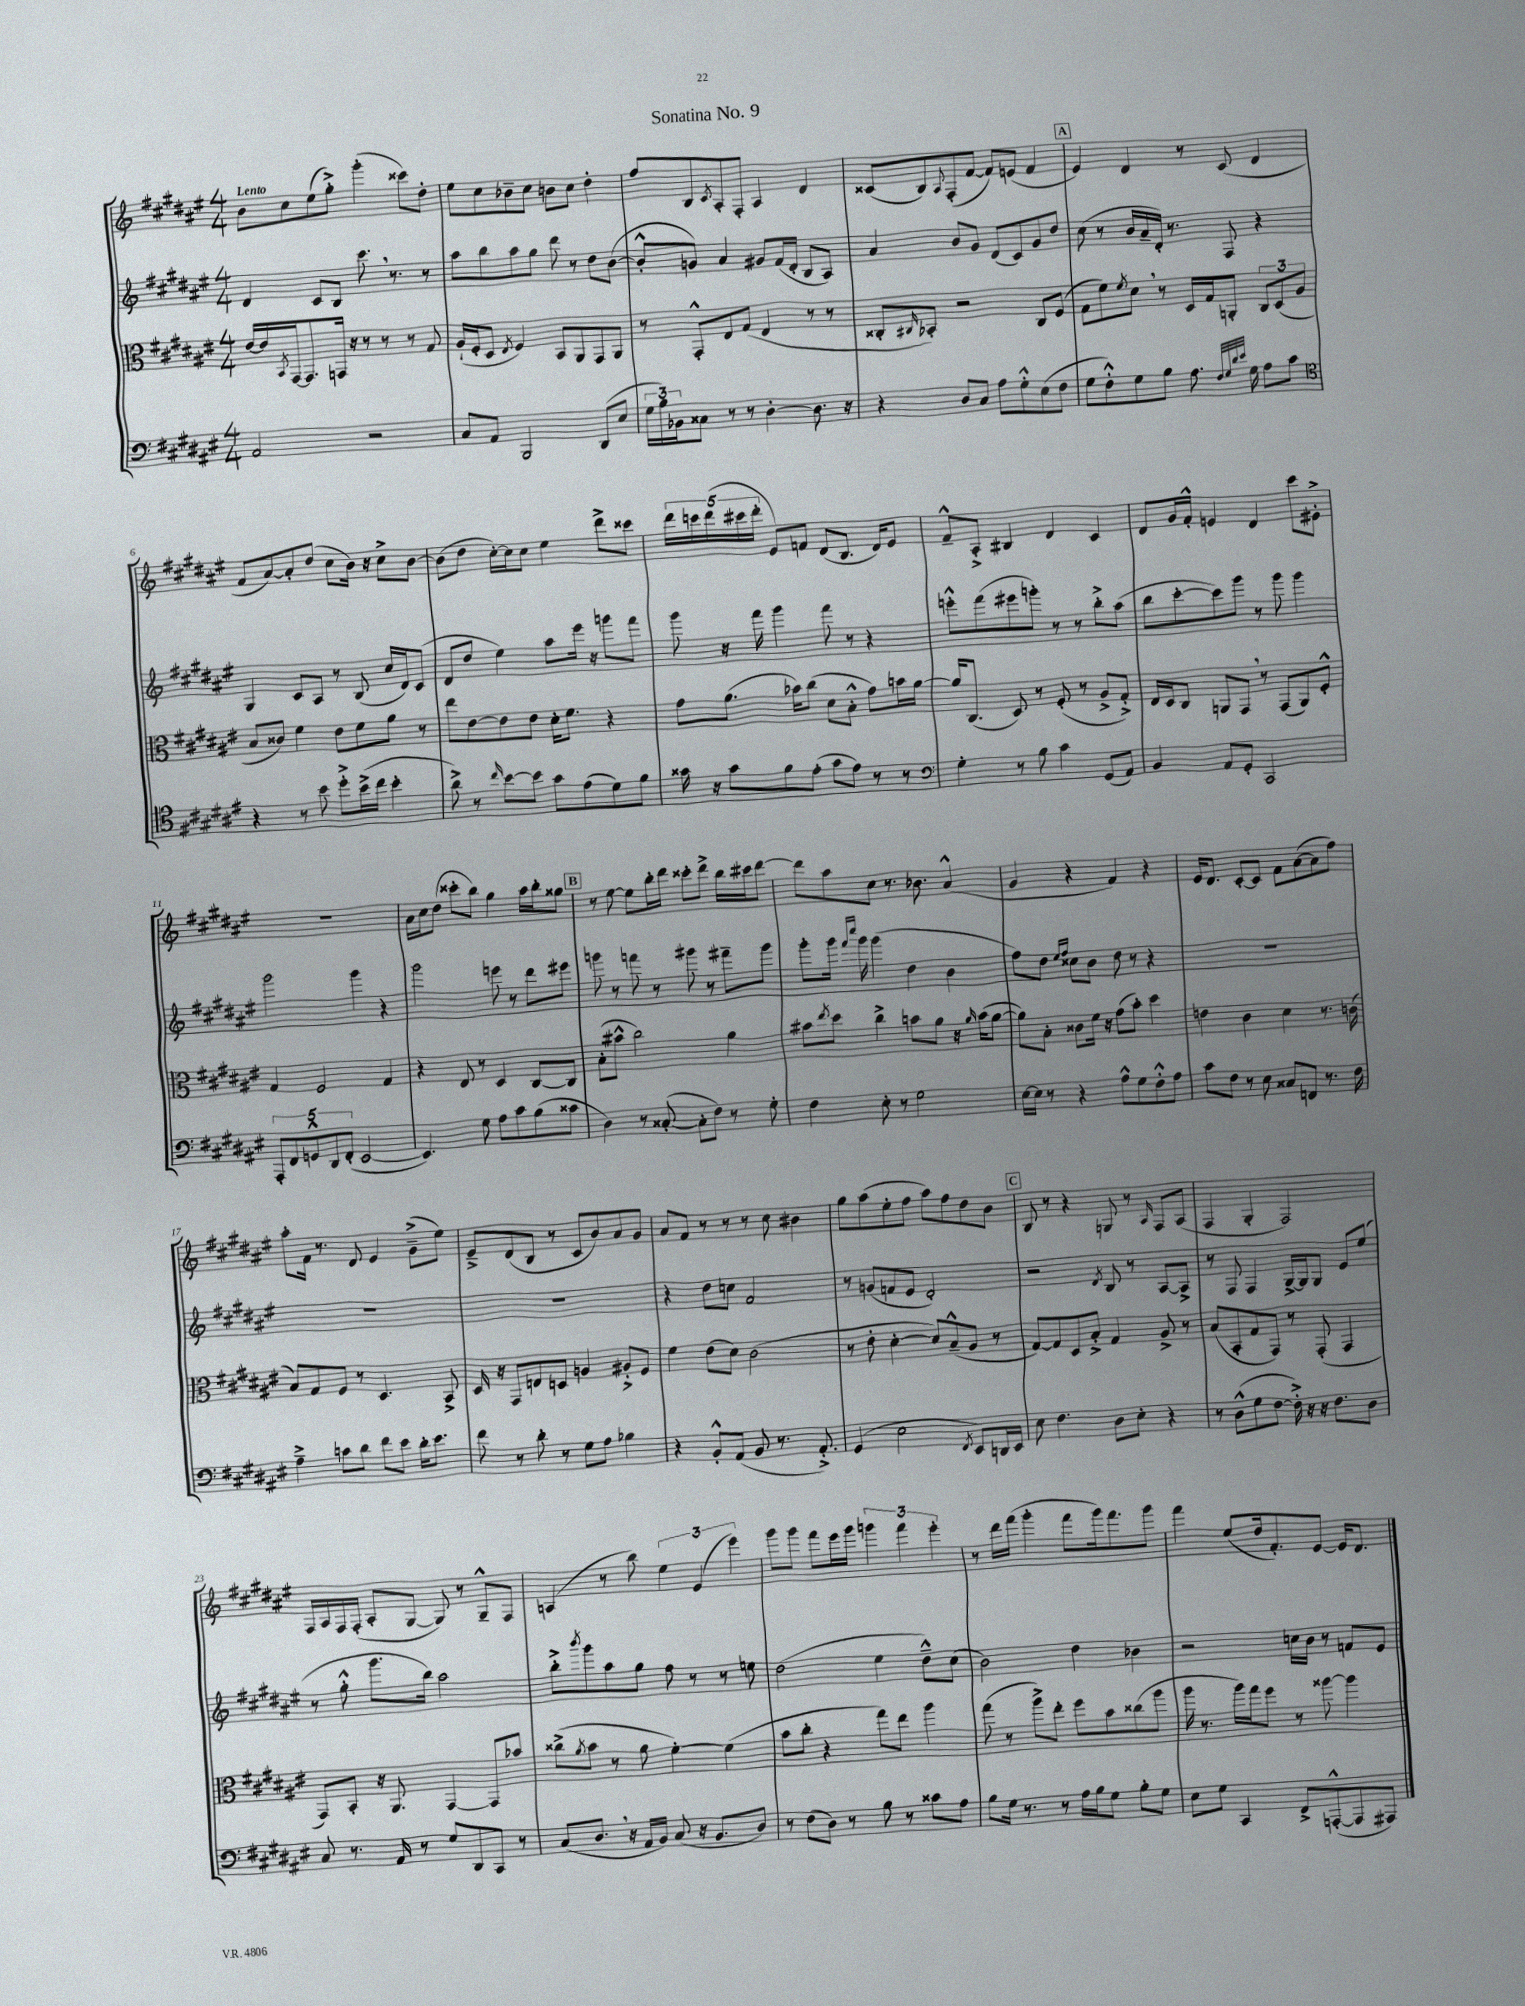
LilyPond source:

\header { title = "Sonatina No. 9" }
<<
\new StaffGroup <<
\new Staff = "s0" {
    \clef treble \key fis \major \numericTimeSignature \time 4/4 \tempo "Lento"
    b'8 cis''8 eis''8( gis''8-.->) gis'''4-.( cisis'''8) dis''8-. |
    eis''8 cis''8 bes'8-- cis''8 b'8 cis''8 dis''4-. |
    fis''8 b8 \acciaccatura { cis'8 } ais8-. fis8-. ais4 dis'4 |
    cisis'8( b8) \appoggiatura { ais8 } fis8-.( fis'8~ fis'8) e'8( fis'4 |
    \mark \markup { \box "A" } eis'4) dis'4 r8 cis'8( dis'4 |
    fis'8 ais'8~) ais'8-. dis''8( cis''8 b'16) r16 cis''8-> b'8~ |
    b'8( dis''8 cis''16~-.) cis''16 cis''8 eis''4 dis'''8-> cisis'''8 |
    \tuplet 5/4 { dis'''16 c'''16 dis'''16( cis'''16 dis'''16-. } eis'8) f'8 dis'8( b8. dis'16) eis'8 |
    fis'8---^ ais8-.-> bis4 dis'4 cis'4 |
    dis'8 gis'16 fis'16-.-^ e'4 dis'4 cis'''8 eis'8-.-> |
    R1 |
    ais'16 cis''16 dis''8( cisis'''8-. b''8) gis''4 ais''16 b''16-. gisis''8 |
    \mark \markup { \box "B" } r8 eis''8~ eis''8 b''16-. dis'''16 cisis'''8-. dis'''8-> b''16 cis'''16 dis'''8~ |
    dis'''8 ais''8 cis''8 r8. bes'8. ais'4-^( |
    gis'4 r4 fis'4) r4 |
    eis'16 dis'8. cis'8~-. cis'8 fis'8 ais'8~( ais'8 fis''8) |
    ais''8-. fis'16 r8. dis'8 eis'4 gis'8--->( eis''8) |
    eis'8---> dis'8( b8 r8 cis'8 b'8) ais'8 gis'8 |
    ais'8 fis'8 r8 r8 r8 cis''8 bis'4 |
    gis''8 ais''8( eis''8-. fis''8 ais''8) fis''8 dis''8 b'8 |
    \mark \markup { \box "C" } b8 r8 r4 g8 r8 \grace { ais16 } fis8 ais8( |
    fis4 gis4-. fis2) |
    fis16 ais16 fis16 fis16-.( ais8-. gis8~ gis8) r8 gis8---^ fis8 |
    a4( r8 b''8) \tuplet 3/2 { eis''4 eis'4( eis'''4) } |
    gis'''8 gis'''8 fis'''8 eis'''16 gis'''16 \tuplet 3/2 { g'''4 fis'''4 eis'''4-. } |
    r8 dis'''16 fis'''16( gis'''4-. fis'''8 gis'''16) fis'''8. gis'''8 |
    fis'''4 eis''8( dis''16 fis'8.-.) eis'8~ eis'16 dis'8. \bar "|." |
}
\new Staff = "s1" {
    \clef treble \key fis \major \numericTimeSignature \time 4/4
    dis'4 cis'8 b8 cis'''8. \breathe r8. r8 |
    ais''8 b''8 ais''8 gis''8 dis'''8 r8 dis''8 b'8~( |
    b'8-.-^ g'8) ais'4 gis'8 fis'16( dis'16-. b8 ais8) |
    ais'4 b'8 gis'8 dis'8( cis'8) gis'8 dis''8 |
    \mark \markup { \box "A" } cis''8( r8 b'16 ais'16-- dis'16-.) r8. fis8 r4 |
    gis4 cis'8 ais8 r8 b8( cis''16 dis'16) cis'8( |
    dis'8 dis''8 eis''4) ais''8 eis'''16 r16 g'''8 fis'''8 |
    gis'''8 r16 fis'''16 gis'''4 fis'''8 r8 r4 |
    e'''8-.-^ fis'''8( eis'''8 g'''8-.) r8 r8 b''8-.-> ais''8( |
    b''8 cis'''8~-. cis'''8) gis'''8 r8 gis'''8 gis'''4 |
    gis'''2 gis'''4 r4 |
    gis'''2 e'''8 r8 dis'''8 eis'''8 |
    \mark \markup { \box "B" } g'''8 r8 f'''8 r8 gis'''8 r8 fis'''8-- gis'''8 |
    gis'''8-. gis'''16 \grace { fis'''16 cis''''16 } gis'''16 gis'''4( dis''4 b'4 |
    fis''8) dis''8 \grace { eis''16 fis''16 } cisis''8 b'8 dis''8 r8 r4 |
    R1 |
    R1 |
    R1 |
    r4 dis''8 c''8 fis'2 |
    r8 g'8( f'8 eis'8 dis'2-.) |
    \mark \markup { \box "C" } r2 \acciaccatura { dis'8 } b8 r8 ais8~ ais8-> |
    r8 fis8 fis4 gis16~-> gis16 gis8 eis'8 eis''8( |
    r8 gis''8-.-^ gis'''8. b''16) ais''2 |
    b''8-.-> \acciaccatura { b'''8 } gis'''8 ais''8 gis''8 fis''8 r8 r8 e''8 |
    dis''2( eis''4 dis''8---^) cis''8( |
    b'2) dis''4 bes'4 |
    r2 c''16 b'16 r8 f'8 eis'8 \bar "|." |
}
\new Staff = "s2" {
    \clef alto \key fis \major \numericTimeSignature \time 4/4
    eis'16~ eis'16 \acciaccatura { b,8 } gis,16~ gis,8. g,16 r16 r8 r8 r8 gis8 |
    ais16-!( fis16-. dis8 \acciaccatura { eis8 } fis4) b,8 ais,8 gis,8 ais,8 |
    r8 gis,8-.-^ eis8 gis8( eis4 r8 r8 |
    cisis8-. \grace { cis16 } bes,8-.) r2 cis8 fis8( |
    \mark \markup { \box "A" } gis8 fis'8) \acciaccatura { fis'8 } dis'8 \breathe r8 dis16 gis16 a,8-. \tuplet 3/2 { cis8 dis8( ais8 } |
    b8 cisis'8) fis'4 eis'8 fis'8 ais'8 r8 |
    eis''8 eis'8~ eis'8 eis'8 dis'16-. fis'8. r4 |
    gis'8 ais'8.( bes'16) cis''8( dis'8 b8-.-^ gis'8) b'16 ais'16~ |
    ais'16 cis8.( dis8) r8 fis8-.( r8 ais8-> gis8-.->) |
    eis16 dis16 cis8 a,8 gis,8 \breathe r8 gis,8( a,8) fis8-.-^ |
    gis4 fis2 gis4 |
    r4 eis8 r8 dis4 cis8~ cis8 |
    \mark \markup { \box "B" } b8-.( bis'8-^ cis''2) ais'4 |
    bis'8 \acciaccatura { eis''8 } dis''8 cis''4-> b'8 ais'8 r16 \grace { ais'16 } b'16( ais'8~ |
    ais'8) b8-. cisis'8 fis'16 r16 gis'8( b'8-.) dis''4 |
    e'4 cis'4 dis'4 r8. c'16( |
    b8) gis8 fis8 r8 dis4. b,8-> |
    dis16 r16 gis,8 e8 d8 a4 ais8-.-> fis8 |
    fis'4 eis'8( dis'8) cis'2( |
    r8 eis'8-. dis'4~-. dis'8) b8---^( ais8 r8 |
    \mark \markup { \box "C" } gis8~) gis8 dis8 b8-.-> gis4 ais8-> r8 |
    b8( b,8-. gis8 gis,8) r8 gis,8-.( gis,4 |
    gis,8) b,8-. r16 ais,8. gis,4~ gis,8 bes'8 |
    cisis''8->( \acciaccatura { ais'8 } b'8 r8 ais'8 fis'4~-.) fis'4( |
    b'8 cis''8-. r4 gis''8) eis''8 ais''4 |
    gis''8( r8 ais''8->) eis''8-. fis''8 b'8 cisis''8( ais''8 |
    ais''16 r8. ais''16) gis''16 fis''8 r8 aisis''8~ aisis''4 \bar "|." |
}
\new Staff = "s3" {
    \clef bass \key fis \major \numericTimeSignature \time 4/4
    ais,2 r2 |
    cis8 ais,8 b,,2 dis,8( eis8 |
    \tuplet 3/2 { gis16 b16) bes,16 } cisis8 r8 r8 dis4~-. dis8. r16 |
    r4 dis8 cis8 ais8 gis8-.-^ eis8( fis8 |
    \mark \markup { \box "A" } gis8 fis8-.-^) gis8 b8 ais8. \grace { fis32 gis32 dis'32 eis'32 } gis16 ais8 cis'8 |
    \clef tenor r4 r8 b'8 dis''8-.-> b'16->( cis''16 b'4-. |
    ais'8->) r8 \grace { cis''16 } b'8~ b'8 gis'8 eis'8( dis'8) fis'8 |
    gisis'16 r16 gisis'8 fis'8 eis'8-.( gisis'8 eis'8) r8 r8 |
    \clef bass gis4-. r8 b8 cis'4 gis,8( ais,8) |
    b,4 ais,8 gis,8-. cis,2 |
    \tuplet 5/4 { ais,,8-. fis,8 g,8-^ dis,8 fis,8-.( } eis,2~ |
    eis,4.) gis8 ais8 cis'8 b8( cisis'8 |
    \mark \markup { \box "B" } dis4) r8 cisis8~-.( cisis8-. fis8) r8 gis8-. |
    fis4 eis8-. r8 gis2 |
    eis16~ eis16 r8 r4 ais8-^ gis8 fis8-.-^ ais8 |
    cis'8 fis8 r8 eis8 cisis8 f,8 r8. fis16 |
    ais4---> c'8 dis'8 fis'8 eis'8 dis'16-. eis'8. |
    fis'8 r8 dis'8-. r8 gis8 ais8 bes4 |
    r4 b,8-.-^ ais,8( b,8 r8. ais,8.-.->) |
    gis,4( eis2 \acciaccatura { fis,8 } eis,8) d,16 eis,16 |
    \mark \markup { \box "C" } eis8 fis4. dis8 eis8-. r4 |
    r8 dis8-^( gis8 fis8~ fis16-.->) r16 r16 fis8. dis8 |
    cis8 r8. ais,16 r8 gis8 dis,8 cis,8 r8 |
    cis8( dis8. \breathe r16 ais,16 b,16) cis8( r16 b,8. dis8) |
    r8 fis8( dis8) r8 b8 r8 cisis'8 ais8 |
    b8 gis16 r8. r8 ais16 b16 gis8 b8-. gis8 |
    eis8 gis8 cis,4 fis,8-> a,,8~-.-^( a,,8 ais,,8) \bar "|." |
}
>>
>>
